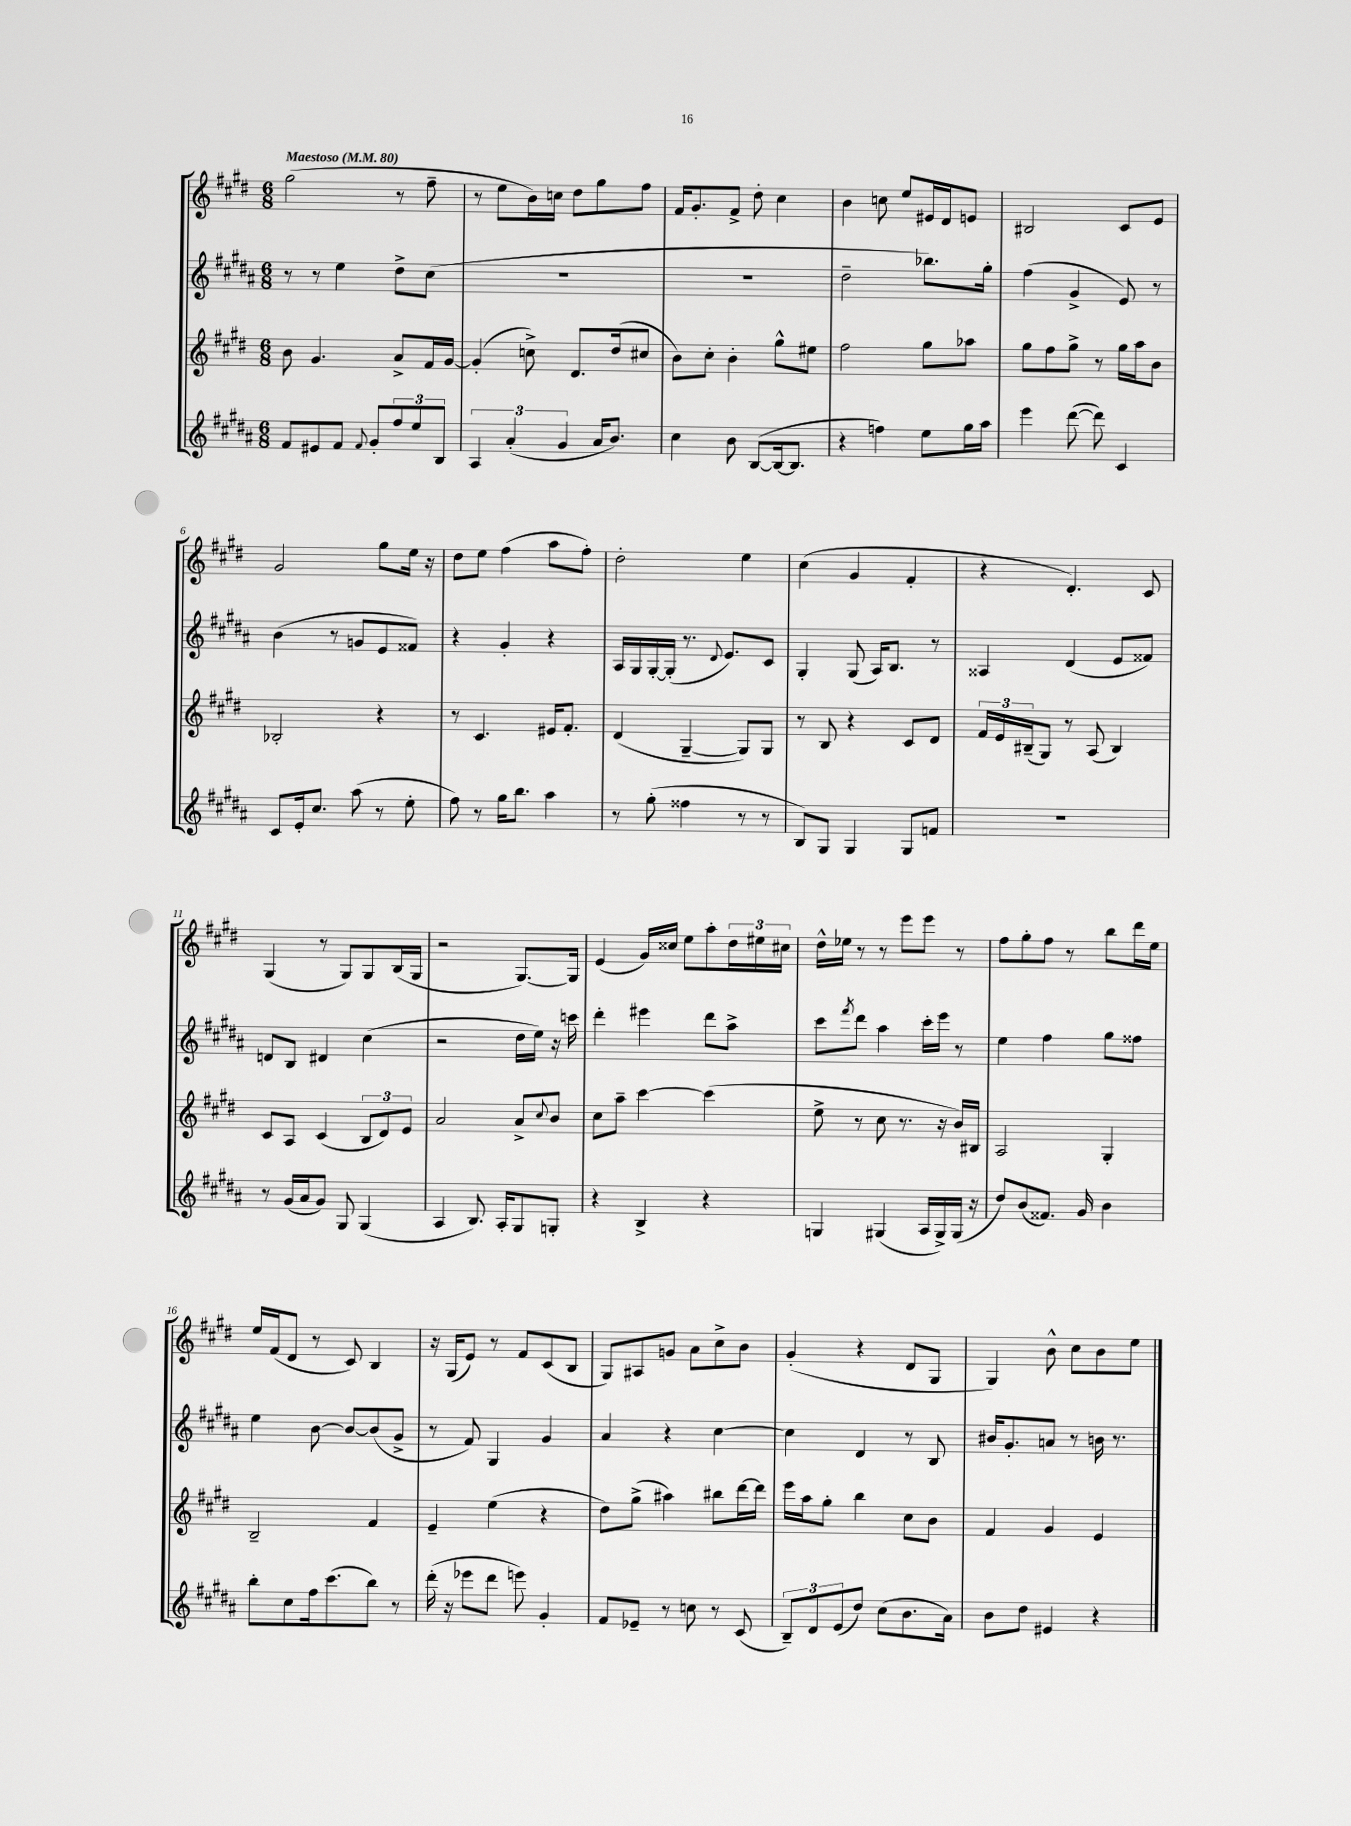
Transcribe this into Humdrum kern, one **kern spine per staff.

**kern	**kern	**kern	**kern
*staff4	*staff3	*staff2	*staff1
*clefG2	*clefG2	*clefG2	*clefG2
*k[f#c#g#d#a#]	*k[f#c#g#d#]	*k[f#c#g#d#a#]	*k[f#c#g#d#]
*M6/8	*M6/8	*M6/8	*M6/8
*MM80	*MM80	*MM80	*MM80
8f#	8b	8r	(2gg#
8e#	4.g#	8r	.
8f#	.	4ee	.
8qqf#	.	.	.
8g#'	.	.	.
12ff#	8a^	8dd#^	8r
12ee	.	.	.
.	16f#	(8cc#	8ff#~
12B	.	.	.
.	[16g#	.	.
=	=	=	=
6A#	(4g#']	2.r	8r
.	.	.	8ee
(6a#'	.	.	.
.	8cc^)	.	16b)
.	.	.	16cc
6g#	.	.	.
.	8.d#	.	8dd#
16a#	.	.	8gg#
8.b)	(16dd#	.	.
.	8cc#	.	8ff#
=	=	=	=
4cc#	8b)	2.r	16f#
.	.	.	8.g#'
.	8cc#'	.	.
8b	4b'	.	8f#^
([8B	.	.	8dd#'
16B_	8gg#^^	.	4cc#
8.B]	.	.	.
.	8ee#	.	.
=	=	=	=
4r	2ff#	2dd#~	4b
4ff)	.	.	8cc
.	.	.	8ee
8ee	8gg#	8.bb-)	16e#
.	.	.	16d#
16gg#	8aa-	.	8e
16aa#	.	16gg#'	.
=	=	=	=
4eee	8gg#	(4ff#	2B#
.	8ff#	.	.
([8ddd#	8gg#^	4g#^	.
8ddd#])	8r	.	.
4c#	16gg#	8e)	8c#
.	16aa	.	.
.	8b	8r	8e
=	=	=	=
8c#	2B-'	(4b	2g#
16e'	.	.	.
8.cc#	.	.	.
.	.	8r	.
(8aa#	.	8g	.
8r	4r	8e	8gg#
8ee'	.	8f##)	16ee
.	.	.	16r
=	=	=	=
8ff#)	8r	4r	8dd#
8r	4.c#	.	8ee
16gg#	.	4g#'	(4ff#
8.bb	.	.	.
4aa#	16e#	4r	8aa
.	8.f#'	.	.
.	.	.	8ff#')
=	=	=	=
8r	(4d#	16A#	2dd#'
.	.	16G#	.
(8gg#'	.	[16G#'	.
.	.	(16G#']	.
4ff##	[4G#~	8.r	.
.	.	8qqd#	.
.	.	8.e)	.
8r	8G#])	.	4ee
8r	8G#	8c#	.
=	=	=	=
8B)	8r	4G#'	(4cc#
8G#	8B	.	.
4G#	4r	(8G#	4g#
.	.	16A#)	.
.	.	8.B	.
8G#	8c#	.	4f#'
8f	8d#	8r	.
=	=	=	=
2.r	24f#	4A##	4r
.	24e	.	.
.	(24B#~	.	.
.	8G#)	.	.
.	8r	(4d#	4.d#')
.	(8A	.	.
.	4B#)	8e	.
.	.	8f##)	8c#
=	=	=	=
8r	8c#	8d	(4G#
(16g#	8A	8B	.
16a#	.	.	.
8g#)	(4c#	4d#	8r
8G#	.	.	8G#)
(4G#	12B	(4cc#	8G#
.	12d#)	.	.
.	.	.	(16B
.	12e	.	.
.	.	.	16G#
=	=	=	=
4A#	2a	2r	2r
8.B)	.	.	.
16A#'	.	.	.
8G#	8a^	16dd#	[8.G#)
.	.	16ee)	.
.	8qqcc#	.	.
8G'	8b	16r	.
.	.	16ccc	16G#]
=	=	=	=
4r	8cc#	4ddd#'	(4e
.	8aa~	.	.
4B^	[4ccc#	4eee#	16g#)
.	.	.	16cc##
.	.	.	8ee
4r	(4ccc#]	8ddd#	8aa'
.	.	8aa#^	24dd#
.	.	.	24ee#
.	.	.	24cc#
=	=	=	=
4G	8ee^	8ccc#	16dd#^^
.	.	.	16ee-
.	.	8qfff#	.
.	8r	8ddd#	8r
(4G#	8cc#	4aa#	8r
.	8.r	.	8eee
16A#	.	16ccc#'	8eee
16G#^)	16r	16eee	.
(16G#	16b)	8r	8r
16r	16B#	.	.
=	=	=	=
8dd#)	2A	4ee	8ff#
(8b	.	.	8gg#'
8.f##)	.	4ff#	8ff#
.	.	.	8r
16g#	.	.	.
4b	4G#'	8gg#	8bb
.	.	8ff##	16ddd#
.	.	.	16ee
=	=	=	=
8bb'	2B~	4ee	16ee
.	.	.	(16f#
8cc#	.	.	8d#
16ff#	.	[8b	8r
(8.ccc#	.	.	.
.	.	8b_	8c#)
8bb)	4f#	(8b]	4B
8r	.	8g#^	.
=	=	=	=
(16ddd#'	4e~	8r	16r
16r	.	.	(16G#
8eee-	.	8f#)	8e)
8ddd#	(4ee	4G#	8r
8eee)	.	.	8f#
4g#'	4r	4g#	(8c#
.	.	.	8B
=	=	=	=
8f#	8dd#)	4a#	8G#)
8e-~	(8gg#^	.	8A#
8r	4aa#)	4r	8g
8cc	.	.	8a
8r	8bb#	[4cc#	8cc#^
(8c#	[16ddd#	.	8b
.	16ddd#]	.	.
=	=	=	=
12B~)	16eee	4cc#]	(4g#'
.	16aa	.	.
12d#	.	.	.
.	8gg#'	.	.
(12e	.	.	.
8dd#)	4bb	4d#	4r
(8cc#	.	.	.
8.b	8cc#	8r	8d#
.	8b	8B	8G#
16a#)	.	.	.
=	=	=	=
8b	4f#	16b#	4G#)
.	.	8.g#'	.
8dd#	.	.	.
4e#	4g#	8a	8b^^
.	.	8r	8cc#
4r	4e	16b	8b
.	.	8.r	.
.	.	.	8ee
==	==	==	==
*-	*-	*-	*-
